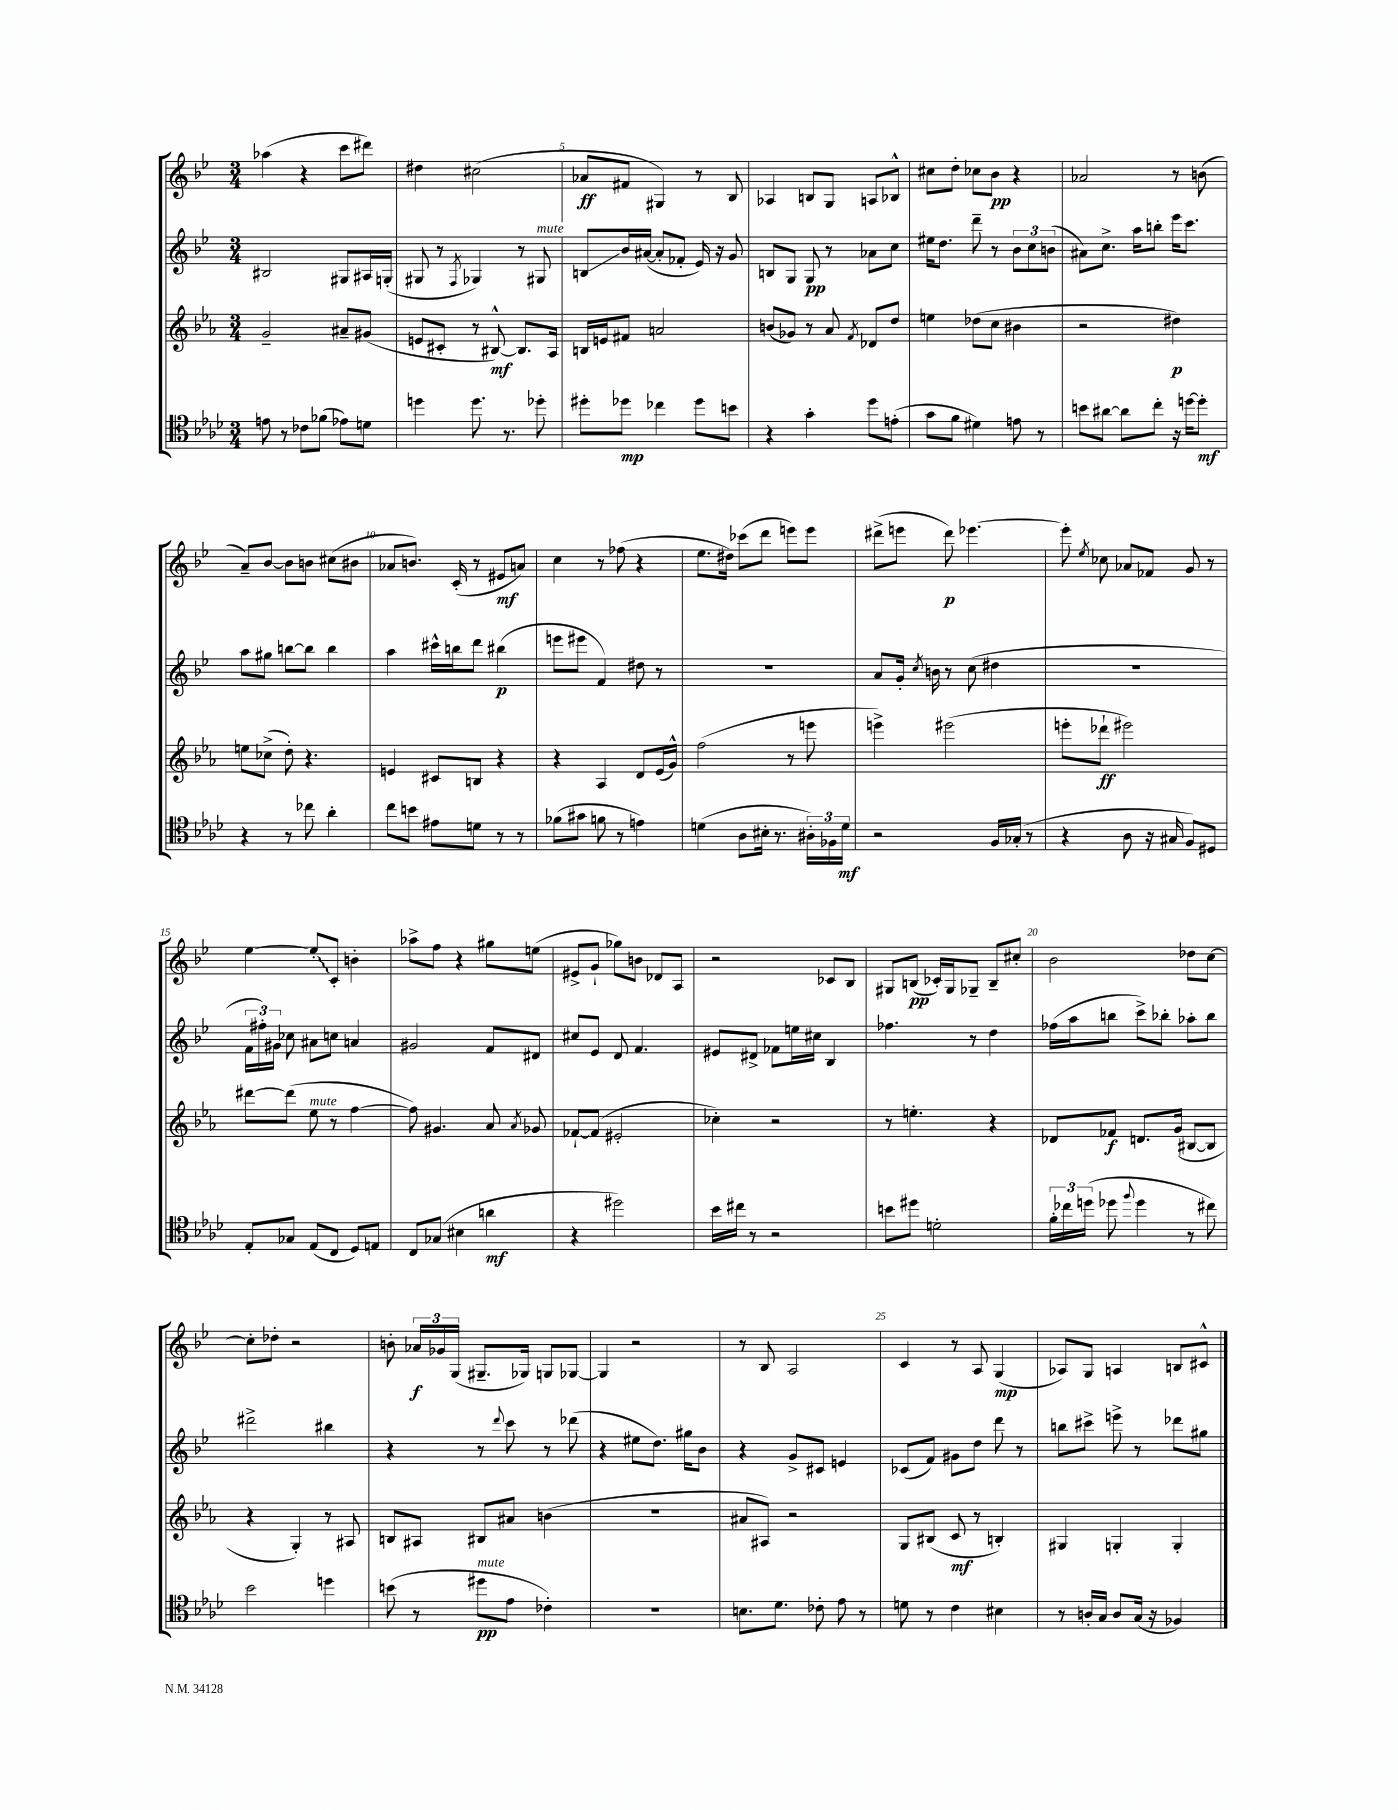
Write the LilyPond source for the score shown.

<<
\new StaffGroup <<
\new Staff = "s0" {
    \clef treble \key bes \major \numericTimeSignature \time 3/4
    \autoBeamOff aes''4( r4 c'''8[ dis'''8]) |
    dis''4 cis''2( |
    aes'8[\ff fis'8] gis4) r8 bes8 |
    aes4 b8[ g8] a8[ bes8]-^ |
    cis''8[ d''8]-. ces''8[ bes'8]\pp r4 |
    aes'2 r8 b'8( |
    a'8[--) bes'8]~ bes'8[ b'8] cis''8[( bis'8] |
    aes'8[ b'8.]) c'16-.( r8 eis'8[\mf a'8]) |
    c''4 r8 fes''8( r4 |
    ees''8.[ dis''16]) ces'''8[( d'''8] e'''8[) e'''8] |
    dis'''8[->( e'''8] dis'''8\p) ees'''4.~ |
    ees'''8-. \acciaccatura { ees''8 } ces''8 aes'8[ fes'8] g'8 r8 |
    ees''4~ \once \override Glissando.style = #'zigzag ees''8[-.\glissando c'8]-. b'4-. |
    aes''8[-> f''8] r4 gis''8[ e''8]( |
    eis'8[-> g'8]-! ges''8[) b'8] des'8[ a8] |
    r2 ces'8[ bes8] |
    gis8[ b8]\pp( ces'16[-.) gis16 ges8]-- b8[-- cis''8]-. |
    bes'2 des''8[ c''8]~ |
    c''8[-. des''8]-. r2 |
    b'8-. \tuplet 3/2 { aes'16[\f ges'16 g16]( } gis8.[-- ges16]) g8[ ges8]~ |
    ges4 r2 |
    r8 bes8 a2 |
    c'4 r8 a8 g4\mp( |
    aes8[) g8] a4 b8[ cis'8]-^ \bar "|." |
}
\new Staff = "s1" {
    \clef treble \key bes \major \numericTimeSignature \time 3/4
    \autoBeamOff bis2 gis8[ ais16 g16]-.( |
    gis8 r8 \acciaccatura { f8 } ges4) r8 gis8^\markup { \italic "mute" } |
    b8[\glissando bes'16 ais'16]~( ais'8[-. fes'8]-. ees'16) r16 g'8 |
    b8[ g8] g8\pp r8 aes'8[ c''8] |
    eis''16[ d''8.] d'''8-- r8 \tuplet 3/2 { bes'8[ c''8 b'8]( } |
    ais'8[) c''8.]-> a''16[ b''8]-. ees'''16[ c'''8.] |
    a''8[ gis''8] b''8[~ b''8] b''4 |
    a''4 cis'''16[-^ b''16 d'''8] bis''4\p( |
    e'''8[ eis'''8] f'4) dis''8 r8 |
    R2. |
    a'8[ g'16]-. \acciaccatura { c''8 } b'16 r8 c''8( dis''4 |
    R2. |
    \tuplet 3/2 { f'16[ fis''16-.) gis'16] } ces''8 ais'8[ c''8] a'4 |
    gis'2 f'8[ dis'8] |
    cis''8[ ees'8] d'8 f'4. |
    eis'8[ dis'8]-> fes'8[ e''16 cis''16] bes4 |
    fes''4. r8 d''4 |
    fes''16[( a''16 b''8] c'''8[->) bes''8]-. aes''8[-. bes''8] |
    dis'''2-> bis''4 |
    r4 r8 \appoggiatura { d'''8 } c'''8 r8 des'''8( |
    r4 eis''8[ d''8.]) gis''16[ bes'8] |
    r4 g'8[-> cis'8] e'4 |
    ces'8[( f'8]) gis'8[ d''8] d'''8 r8 |
    b''8[ cis'''8]-> e'''8-> r8 des'''8[ gis''8] \bar "|." |
}
\new Staff = "s2" {
    \clef treble \key ees \major \numericTimeSignature \time 3/4
    \autoBeamOff g'2-- ais'8[-- gis'8]( |
    e'8[ cis'8]-. r8 bis8~-^\mf) bis8.[ aes16] |
    b16[ e'16 fis'8] a'2 |
    b'8[( ges'8]) r8 aes'8 \acciaccatura { f'8 } des'8[ d''8] |
    e''4 des''8[( c''8] bis'4 |
    r2 dis''4\p) |
    e''8[ ces''8]->( d''8-.) r4. |
    e'4 cis'8[ b8] r4 |
    r4 aes4 d'8[ ees'16( g'16]-^) |
    f''2( r8 e'''8 |
    e'''4->) eis'''2( |
    e'''8[-. des'''8]-!\ff eis'''2) |
    dis'''8[~ dis'''8]( ees''8^\markup { \italic "mute" } r8 f''4~ |
    f''8) gis'4. aes'8 \acciaccatura { aes'8 } ges'8 |
    fes'8[~-! fes'8]( eis'2-. |
    ces''4-.) r2 |
    r8 e''4.-. r4 |
    des'8[ fes'8]\f d'8.[ g'16]( bis8[~ bis8] |
    r4 g4-.) r8 ais8 |
    b8[ ais8] bis8[ ais'8] b'4( |
    R2. |
    ais'8[ ais8]) r2 |
    g8[ bis8]( c'8\mf r8 b4-.) |
    gis4 g4-. g4-. \bar "|." |
}
\new Staff = "s3" {
    \clef tenor \key aes \major \numericTimeSignature \time 3/4
    \autoBeamOff e'8 r8 ces'8[ fes'8]( ees'8[) d'8] |
    d''4 d''8. r8. des''8-. |
    dis''8[-. des''8]\mp ces''4 des''8[ b'8] |
    r4 g'4-. des''8[ e'8]-.( |
    g'8[ f'8] dis'4) e'8 r8 |
    b'8[ ais'8]~ ais'8[ c''8]-. r16 d''16[~ d''8]-.\mf |
    r4 r8 ces''8 aes'4-. |
    c''8[ b'8] eis'8[ d'8] r8 r8 |
    fes'8[( gis'8] f'8 r8 e'4) |
    d'4( aes8[ bis16]-. r8. \tuplet 3/2 { ais16[-.) fes16 d'16]\mf } |
    r2 f16[ ges16]-.( r8 |
    r4 aes8 r16 gis16 f8[) dis8] |
    ees8[-. ges8] ees8[( c8] des8[) e8] |
    c8[ ges8]( bis4 a'4\mf |
    r4 dis''2) |
    bes'16[ cis''16] r8 r2 |
    b'8[ dis''8] d'2-. |
    \tuplet 3/2 { f'16[-. ces''16 d''16]( } des''8 \appoggiatura { f''8 } des''4 r8 cis''8) |
    bes'2 d''4 |
    b'8( r8 dis''8[\pp^\markup { \italic "mute" } ees'8] ces'4-.) |
    R2. |
    b8.[ des'8.] ces'8-. ees'8 r8 |
    d'8 r8 c'4 bis4 |
    r8 a16[-. g16] a8[ g16]( r16 fes4) \bar "|." |
}
>>
>>
\layout { \context { \Score currentBarNumber = #3 \override BarNumber.break-visibility = ##(#f #t #t) barNumberVisibility = #(every-nth-bar-number-visible 5) } }
